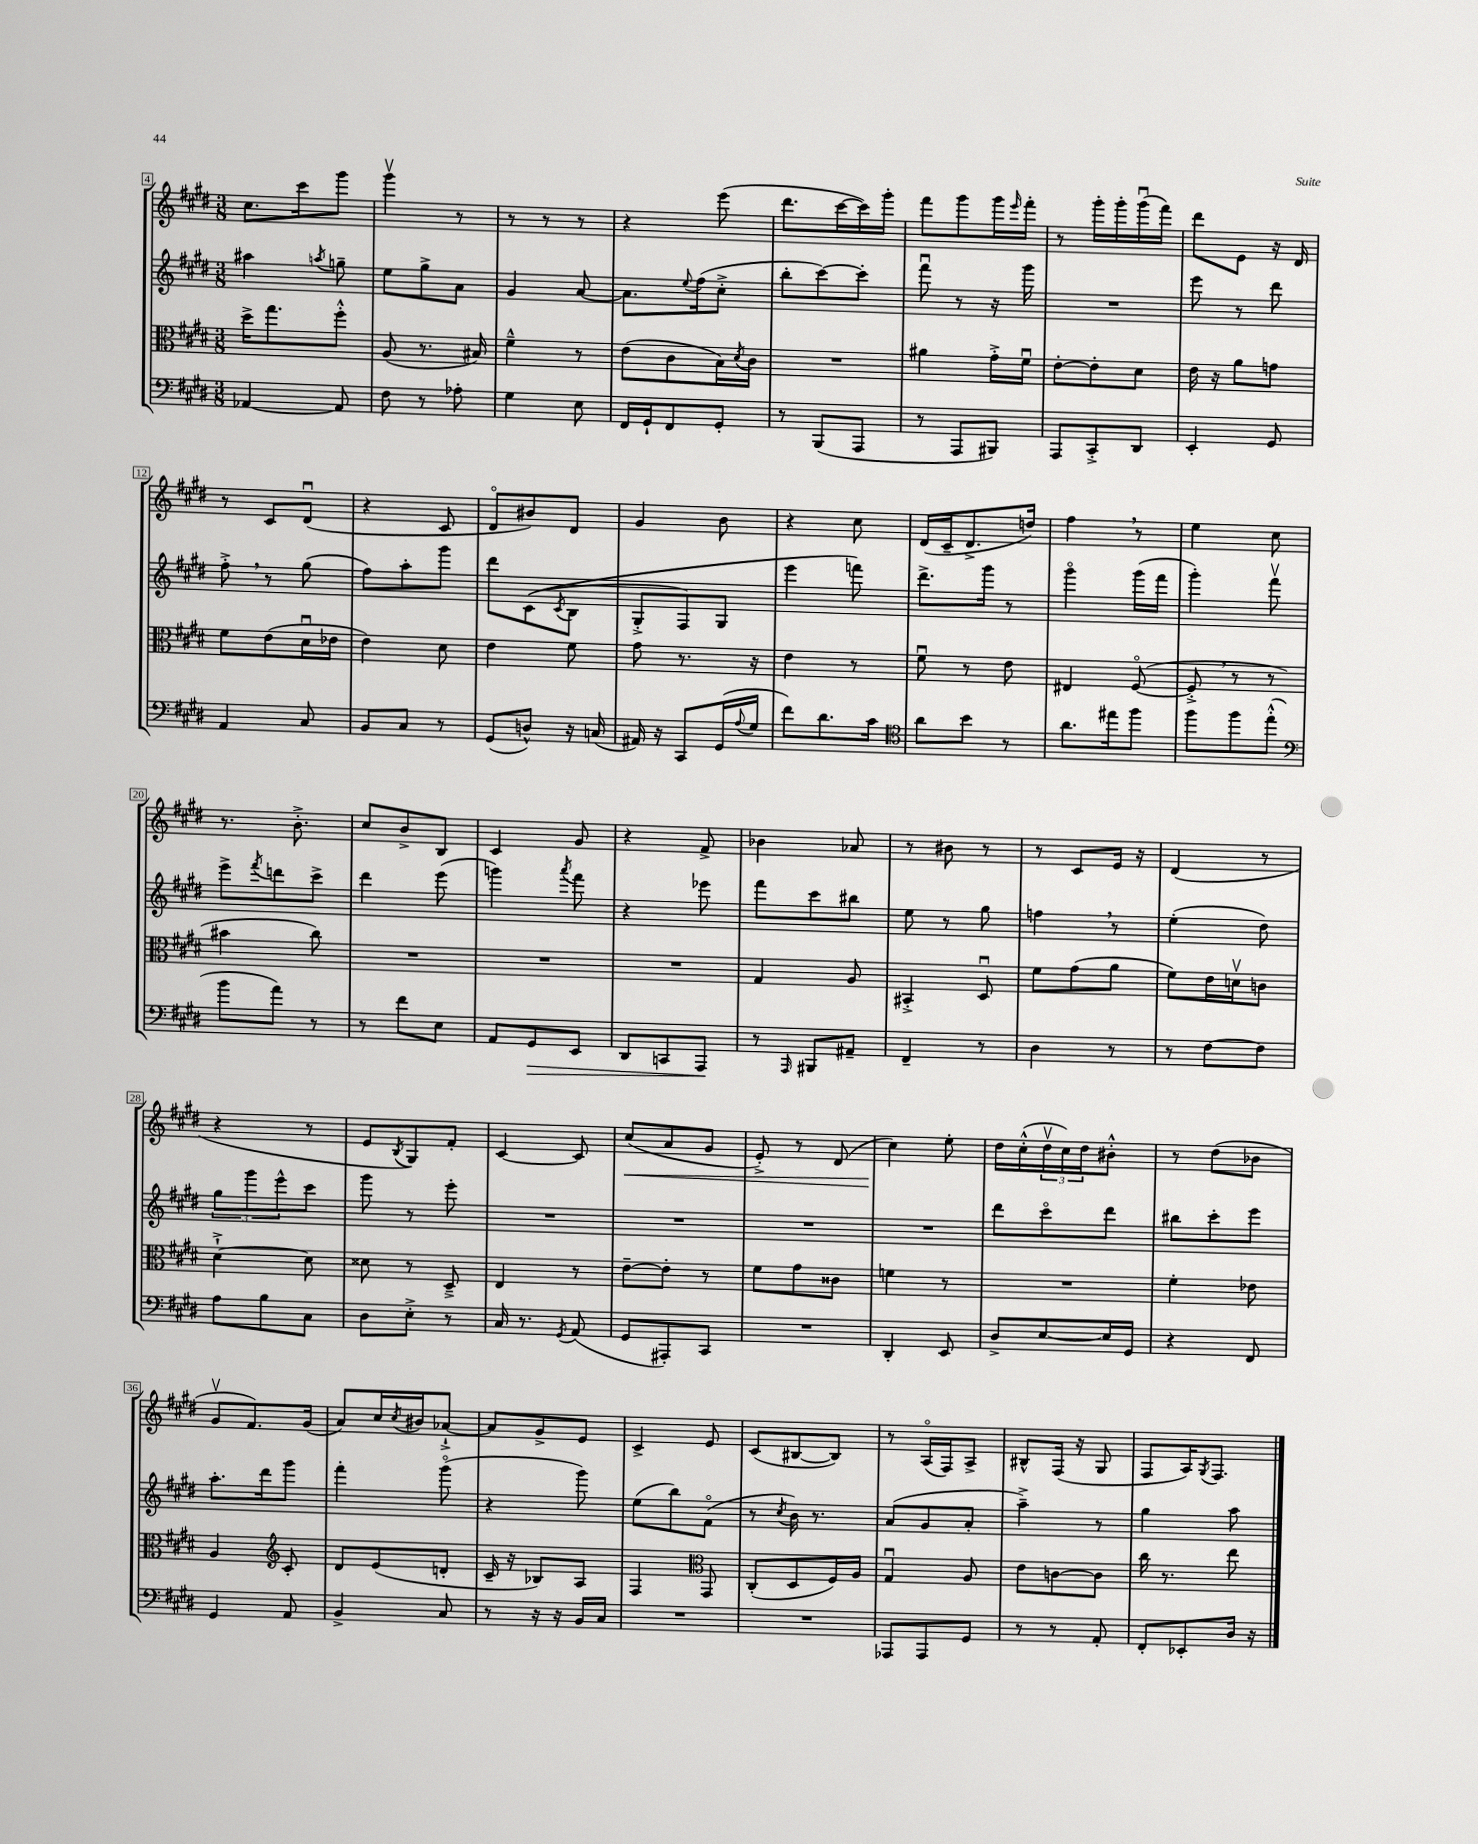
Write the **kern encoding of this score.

**kern	**kern	**kern	**kern
*staff4	*staff3	*staff2	*staff1
*clefF4	*clefC3	*clefG2	*clefG2
*k[f#c#g#d#]	*k[f#c#g#d#]	*k[f#c#g#d#]	*k[f#c#g#d#]
*M3/8	*M3/8	*M3/8	*M3/8
[4AA-	16dd#^	4aa#	8.cc#
.	8.gg#	.	.
.	.	.	16ccc#
.	.	8qaa	.
8AA-]	8ff#'^^	8gg~	8ggg#
=	=	=	=
8F#	(8A	8ee	4ggg#v
8r	8.r	8gg#^	.
8A-'	.	8a	8r
.	16B#)	.	.
=	=	=	=
4G#	4f#~^^	4g#	8r
.	.	.	8r
8E	8r	[8a	8r
=	=	=	=
16FF#	(8e	8.a]	4r
16GG#`	.	.	.
8FF#	8c#	.	.
.	.	8qqee	.
.	.	(16ff#	.
8GG#'	16B)	8cc#'^	(8eee
.	8qd#	.	.
.	16c#	.	.
=	=	=	=
8r	4.r	8bb'	8.ddd#
(8BBB	.	[8ccc#)	.
.	.	.	[16ccc#
8AAA	.	8ccc#']	16ccc#])
.	.	.	16ggg#'
=	=	=	=
8r	4a#	8fff#u	8fff#
8AAA	.	8r	8ggg#
8BBB#)	16g#'^	16r	16ggg#
.	.	.	16qqeee
.	16f#u	16ggg#	16fff#'
=	=	=	=
8AAA	[8e'	4.r	8r
8CC#'^	8e']	.	16ggg#'
.	.	.	16ggg#'
8DD#	8d#	.	(16ggg#u
.	.	.	16fff#)
=	=	=	=
4EE'	16e	8eee	8ddd#
.	16r	.	.
.	8a	8r	8e
8GG#	8g	8ddd#	16r
.	.	.	16d#
=	=	=	=
4AA	8f#	8ff#'^	8r
.	(8e	8r	8c#
8C#	16d#u	(8gg#	(8d#u
.	16e-	.	.
=	=	=	=
8BB	4e)	8ff#)	4r
8C#	.	8aa'	.
8r	8d#	8ggg#	8c#
=	=	=	=
(8GG#	4e	8ddd#	8d#o
8D^^)	.	&((8c#	8b#)
.	.	8qc#	.
16r	8f#	8B	8d#
(16C	.	.	.
=	=	=	=
16AA#)	8g#	8G#'^	4g#
16r	.	.	.
8CC#	8.r	8F#)	.
(16GG#	.	8G#	8b
8qqA	.	.	.
16G#	16r	.	.
=	=	=	=
8f#)	4e	4eee	4r
8.d#	.	.	.
.	8r	8fff&)	8cc#
16c#	.	.	.
=	=	=	=
*clefC4	*	*	*
8a	8f#u	8.ddd#^	(16d#
.	.	.	16c#~
8b	8r	.	8.d#^
.	.	16ggg#	.
8r	8e	8r	.
.	.	.	16dd)
=	=	=	=
8.a	4E#	4ggg#o	4ff#
16ee#	.	.	.
8ff#	([8F#o	(16ggg#	8r
.	.	16fff#	.
=	=	=	=
8ff#	8F#'^]	4ggg#')	4ee
8ff#	8r	.	.
(8ee'^^	8r	8fff#v	8cc#
=	=	=	=
*clefF4	*	*	*
8b	4b#	8eee^	8.r
.	.	8qfff#	.
8a)	.	8ddd	.
.	.	.	8.b'^
8r	8cc#)	8ccc#^	.
=	=	=	=
8r	4.r	4ddd#	8cc#
8f#	.	.	8b^
8E	.	(8eee	8B
=	=	=	=
8AA	4.r	4ggg)	4c#
8GG#	.	.	.
.	.	8qaaa	.
8EE	.	8fff#	8g#
=	=	=	=
8DD#	4.r	4r	4r
8CC	.	.	.
8AAA	.	8eee-	8f#^
=	=	=	=
8r	4G#	8fff#	4b-
16qqAAA	.	.	.
8BBB#	.	8ccc#	.
8AA#~	8A	8bb#	8a-
=	=	=	=
4FF#~	4BB#'^	8ee	8r
.	.	8r	8b#
8r	8D#u	8gg#	8r
=	=	=	=
4D#	8f#	4ff	8r
.	(8g#	.	8c#
8r	8a	8r	16e
.	.	.	16r
=	=	=	=
8r	8f#)	(4ee'	(4d#
[8F#	16e	.	.
.	16dv	.	.
8F#]	8c	8dd#)	8r
=	=	=	=
8A	[4d#`^	12gg#	4r
.	.	12ggg#	.
8B	.	.	.
.	.	12eee^^	.
8C#	8d#]	8ccc#	8r
=	=	=	=
8D#	8d##	8ggg#	8e
.	.	.	8qB
8E'^	8r	8r	8G#)
8r	8D#~^	8eee'	8f#'
=	=	=	=
16C#	4E	4.r	[4c#
8.r	.	.	.
8qGG#	.	.	.
(8AA	8r	.	8c#]
=	=	=	=
8GG#	[8e~	4.r	(8cc#
8AAA#')	8e']	.	8a
8CC#	8r	.	8g#
=	=	=	=
4.r	8f#	4.r	8e'^)
.	8g#	.	8r
.	8c##	.	(8d#
=	=	=	=
4DD#'	4f	4.r	4cc#)
8EE	8r	.	8ee'
=	=	=	=
8D#^	4.r	8ddd#	16dd#
.	.	.	(16cc#'^^
[8E	.	8ccc#o	24dd#v
.	.	.	24cc#)
.	.	.	24dd#
16E]	.	8ddd#	8b#'^^
16GG#	.	.	.
=	=	=	=
4r	4f#'	8bb#	8r
.	.	8ccc#'	(8dd#
8FF#	8e-	8eee	8b-
=	=	=	=
4GG#	4A	8.aa'	8g#v
.	.	.	8.f#)
.	.	16ddd#	.
*	*clefG2	*	*
8AA	8c#'	8ggg#	.
.	.	.	(16g#
=	=	=	=
4BB^	8d#	4fff#'	8a)
.	(8e	.	16cc#
.	.	.	8qcc#
.	.	.	16b#
8C#	8d'	(8ggg#o	[8a-`^
=	=	=	=
8r	16c#~	4r	8a-]
.	16r	.	.
16r	8B-)	.	8g#^
16r	.	.	.
16BB	8A	8ggg#)	8e
16C#	.	.	.
=	=	=	=
4.r	4F#	(8ee	4c#^
.	.	8bb)	.
*	*clefC3	*	*
.	8GG#	(8f#o	8e
=	=	=	=
4.r	(8C#'	8r	(8c#
.	.	8qcc#	.
.	8D#	16b)	[8B#
.	.	8.r	.
.	16F#)	.	8B#])
.	16A	.	.
=	=	=	=
8AAA-	4G#u	(8a	8r
8AAA-	.	8g#	(16Ao
.	.	.	16F#)
8GG#	8A	8a'	8A^
=	=	=	=
8r	8e	4aa~^)	8B#^^
8r	[8c	.	(16F#
.	.	.	16r
8AA'	8c]	8r	8G#
=	=	=	=
8FF#'	16cc#	4gg#	8F#
.	8.r	.	.
8EE-'	.	.	16A)
.	.	.	8qG#
.	.	.	8.F#
16D#	8ee	8aa	.
16r	.	.	.
==	==	==	==
*-	*-	*-	*-
